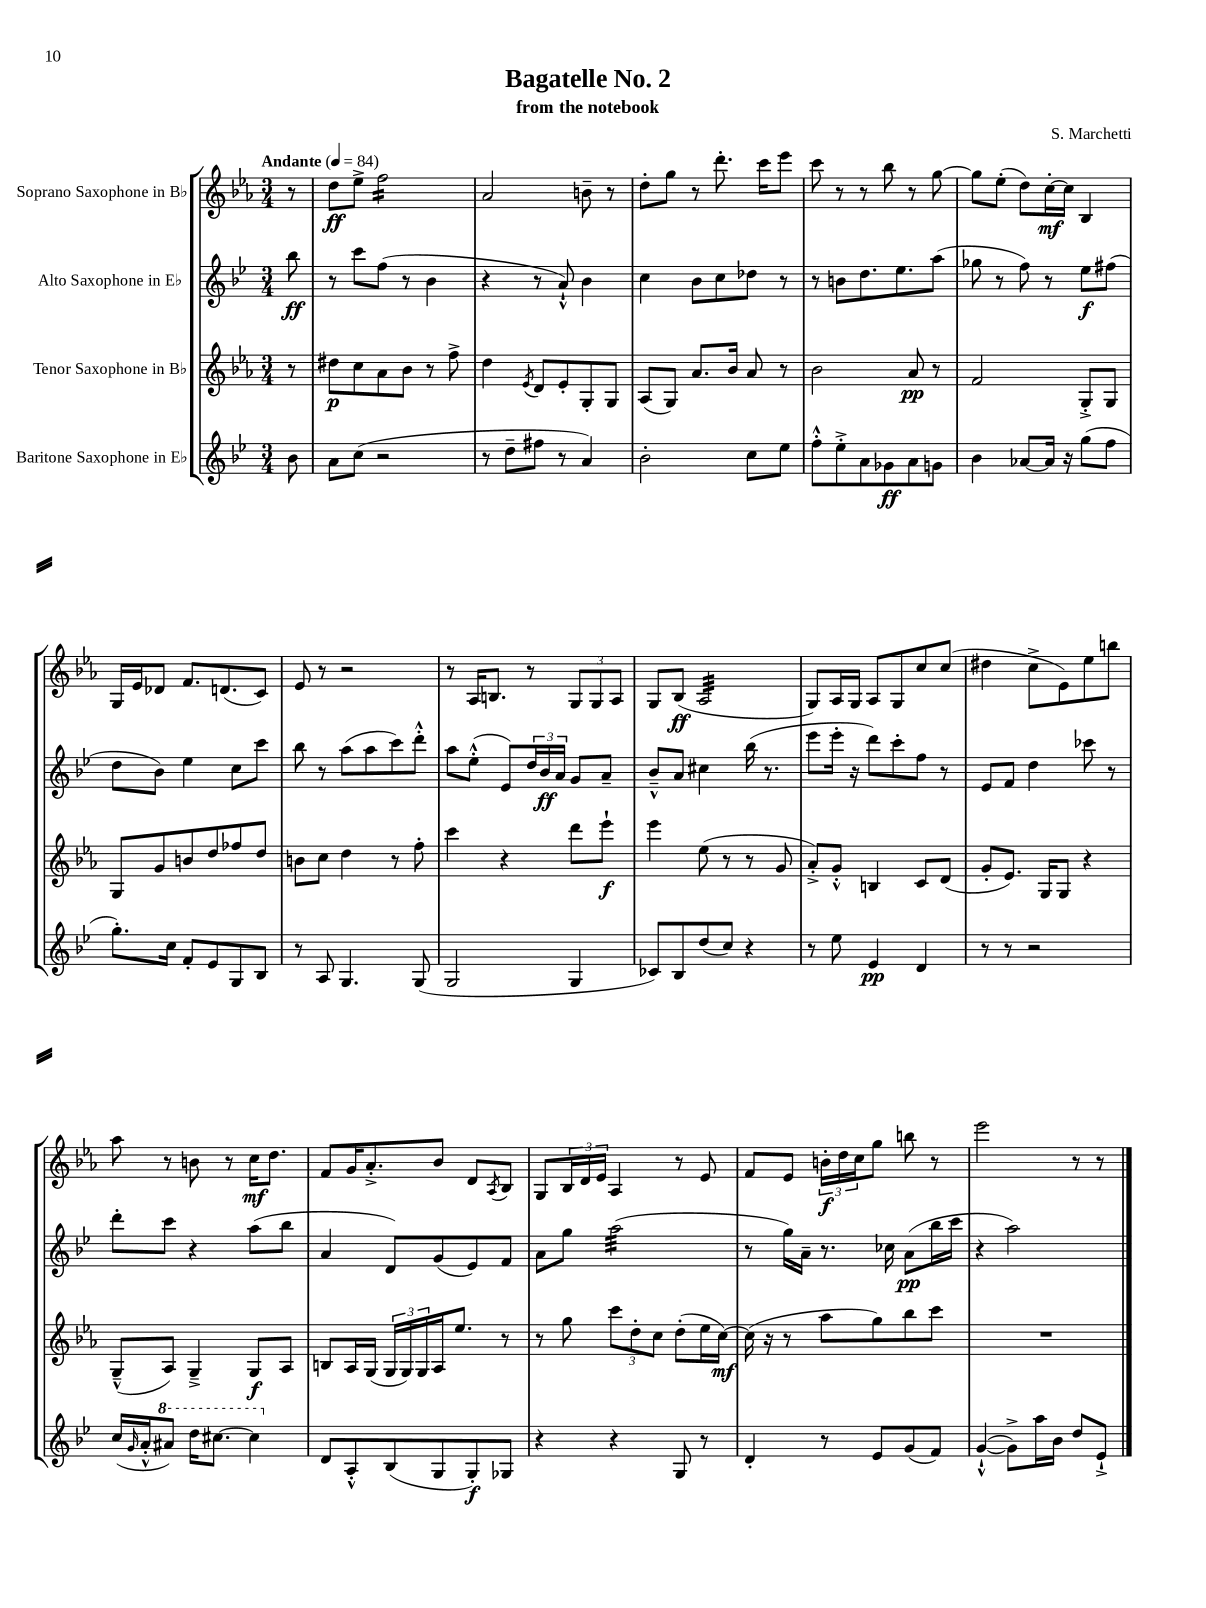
\header { title = "Bagatelle No. 2" composer = "S. Marchetti" subtitle = "from the notebook" }
<<
\new StaffGroup <<
\new Staff = "s0" \with { instrumentName = "Soprano Saxophone in Bb" } {
    \clef treble \key ees \major \numericTimeSignature \time 3/4 \partial 8 \tempo "Andante" 4 = 84
    r8 |
    d''8\ff ees''8-> f''2:16 |
    aes'2 b'8-- r8 |
    d''8-. g''8 r8 d'''8.-. c'''16 ees'''8 |
    c'''8 r8 r8 bes''8 r8 g''8~ |
    g''8 ees''8-.( d''8) c''16~-.\mf c''16 bes4 |
    g16 ees'16 des'8 f'8. d'8.( c'8) |
    ees'8 r8 r2 |
    r8 aes16 b8. r8 \tuplet 3/2 { g8 g8 aes8 } |
    g8 bes8\ff( aes2:32 |
    g8) aes16 g16 aes8 g8 c''8 c''8( |
    dis''4 c''8-> ees'8) ees''8 b''8 |
    aes''8 r8 b'8 r8 c''16\mf d''8. |
    f'8 g'16 aes'8.-.-> bes'8 d'8 \acciaccatura { aes8 } bes8 |
    g8 \tuplet 3/2 { bes16 d'16 ees'16 } aes4 r8 ees'8 |
    f'8 ees'8 \tuplet 3/2 { b'16-.\f d''16 c''16 } g''8 b''8 r8 |
    ees'''2 r8 r8 \bar "|." |
}
\new Staff = "s1" \with { instrumentName = "Alto Saxophone in Eb" } {
    \clef treble \key bes \major \numericTimeSignature \time 3/4 \partial 8
    bes''8\ff |
    r8 c'''8 f''8( r8 bes'4 |
    r4 r8 a'8-!-^) bes'4 |
    c''4 bes'8 c''8 des''8 r8 |
    r8 b'8 d''8. ees''8. a''8( |
    ges''8 r8 f''8) r8 ees''8\f fis''8( |
    d''8 bes'8) ees''4 c''8 c'''8 |
    bes''8 r8 a''8( a''8 c'''8) d'''8-.-^ |
    a''8 ees''8-.-^( ees'8) \tuplet 3/2 { d''16 bes'16\ff a'16 } g'8 a'8-- |
    bes'8---^ a'8 cis''4 bes''16( r8. |
    ees'''8 ees'''16-. r16 d'''8) c'''8-. f''8 r8 |
    ees'8 f'8 d''4 ces'''8 r8 |
    d'''8-. c'''8 r4 a''8( bes''8 |
    a'4 d'8) g'8( ees'8) f'8 |
    a'8 g''8 a''2:32( |
    r8 g''16) a'16-- r8. ces''16 a'8\pp( bes''16 c'''16 |
    r4 a''2) \bar "|." |
}
\new Staff = "s2" \with { instrumentName = "Tenor Saxophone in Bb" } {
    \clef treble \key ees \major \numericTimeSignature \time 3/4 \partial 8
    r8 |
    dis''8\p c''8 aes'8 bes'8 r8 f''8-> |
    d''4 \acciaccatura { ees'8 } d'8 ees'8-. g8-. g8 |
    aes8( g8) aes'8. bes'16 aes'8 r8 |
    bes'2 aes'8\pp r8 |
    f'2 g8-.-> g8 |
    g8 g'8 b'8 d''8 fes''8 d''8 |
    b'8 c''8 d''4 r8 f''8-. |
    c'''4 r4 d'''8 ees'''8-!\f |
    ees'''4 ees''8( r8 r8 g'8 |
    aes'8-.->) g'8-.-^ b4 c'8 d'8( |
    g'8-. ees'8.) g16 g8 r4 |
    g8---^( aes8) g4---> g8\f aes8 |
    b8 aes16 g16( \tuplet 3/2 { g16 g16) g16 } aes16 ees''8. r8 |
    r8 g''8 \tuplet 3/2 { c'''8 d''8-. c''8 } d''8-.( ees''16 c''16~\mf) |
    c''16( r16 r8 aes''8 g''8) bes''8 c'''8 |
    R2. \bar "|." |
}
\new Staff = "s3" \with { instrumentName = "Baritone Saxophone in Eb" } {
    \clef treble \key bes \major \numericTimeSignature \time 3/4 \partial 8
    bes'8 |
    a'8 c''8( r2 |
    r8 d''8-- fis''8 r8 a'4) |
    bes'2-. c''8 ees''8 |
    f''8-.-^ ees''8-.-> a'8 ges'8\ff a'8 g'8 |
    bes'4 aes'8~ aes'16 r16 g''8( f''8 |
    g''8.-.) c''16 f'8-. ees'8 g8 bes8 |
    r8 a8 g4. g8( |
    g2 g4 |
    ces'8) bes8 d''8( c''8) r4 |
    r8 ees''8 ees'4\pp d'4 |
    r8 r8 r2 |
    c''16( \grace { g'16 } a'16-.-^ \ottava #1 ais''8) d'''16 cis'''8.~ cis'''4 \ottava #0 |
    d'8 a8-.-^ bes8( g8 g8-.\f) ges8 |
    r4 r4 g8 r8 |
    d'4-. r8 ees'8 g'8( f'8) |
    g'4~-!-^( g'8->) a''16 bes'16 d''8 ees'8-!-> \bar "|." |
}
>>
>>
\layout { \context { \Score \remove "Bar_number_engraver" } }
